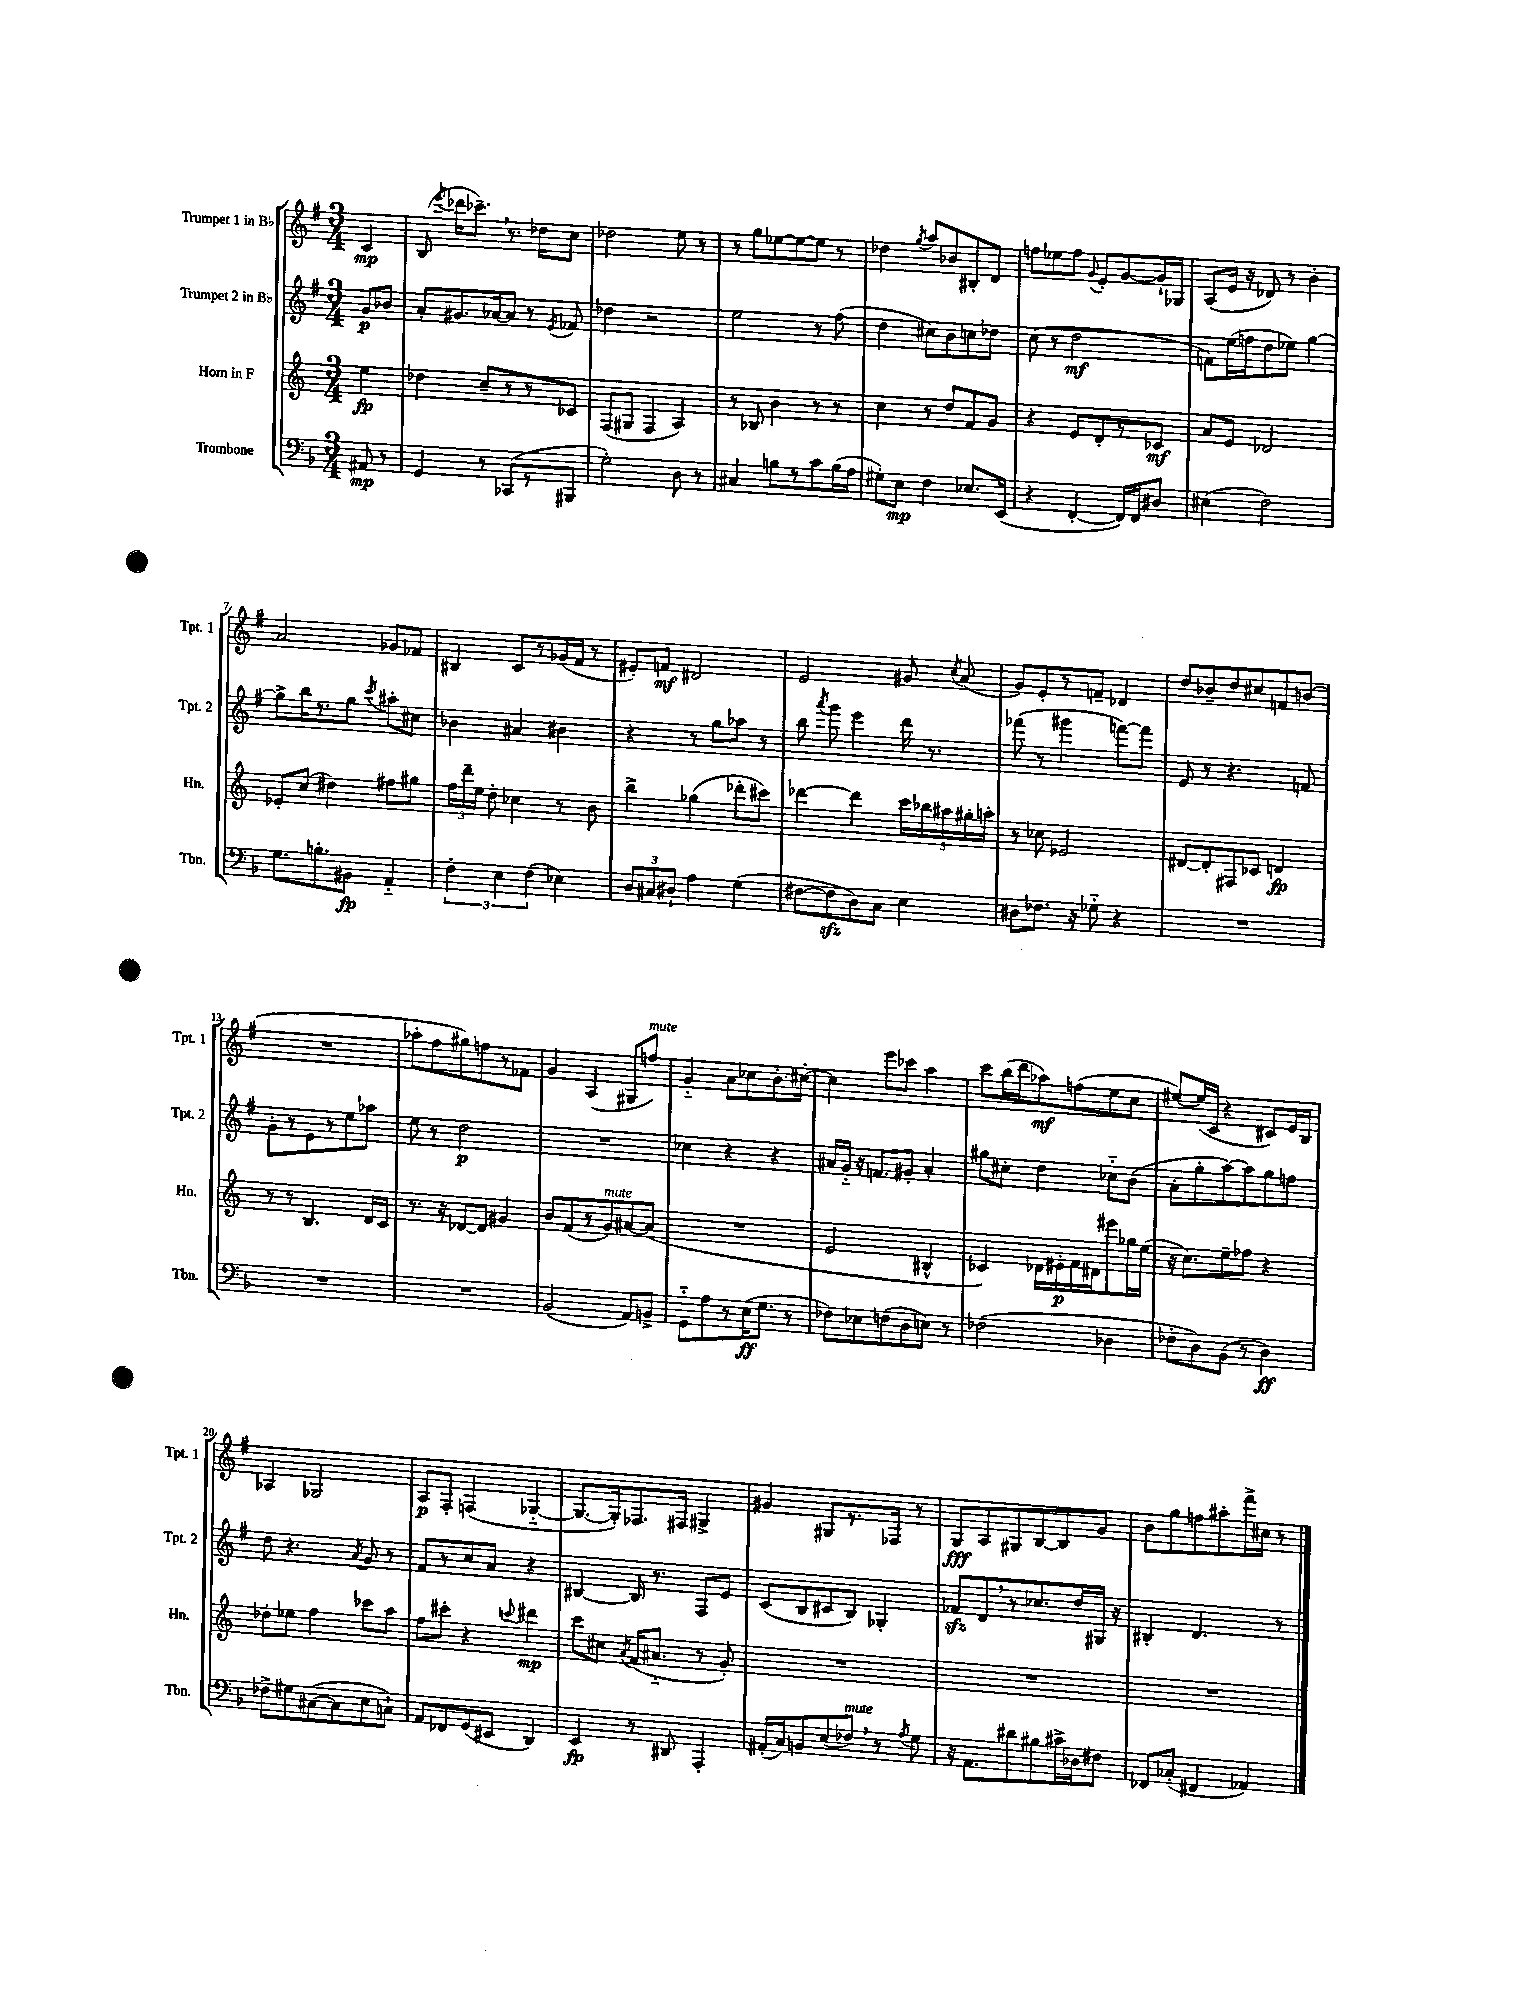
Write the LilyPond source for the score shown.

<<
\new StaffGroup <<
\new Staff = "s0" \with { instrumentName = "Trumpet 1 in Bb" shortInstrumentName = "Tpt. 1" } {
    \clef treble \key g \major \numericTimeSignature \time 3/4 \partial 4
    \autoBeamOff c'4\mp |
    b8( \acciaccatura { e'''8 } des'''16[ ces'''8.]--) \breathe r8. des''16[ c''8] |
    des''2 e''8 r8 |
    r8 g''8[ ees''8~ ees''8~ ees''8] r8 |
    des''4 \acciaccatura { g''8 } a''8[ bes'8 bis8-. d'8] |
    f''8[ ees''8 f''8] \appoggiatura { g'8 } e'8[-. g'8~ g'16-! ges16] |
    a8[( e'16] r16 des'8) r8 b'4-. |
    a'2 ges'8[ fes'8] |
    bis4 c'8[ r8 ges'16( fis'16] r8 |
    eis'8[-.) f'8]\mf dis'2 |
    e'2 gis'8 \acciaccatura { c''8 } a'8( |
    g'8[) e'8-. r8 f'8]-- des'4 |
    d''8[ bes'8-- d''8 cis''8 f'8 b'8]( |
    R2. |
    aes''8[-. fis''8 gis''8) f''8 r8 fes'8] |
    g'4 a4( gis8[ f''8]^\markup { \italic "mute" }) |
    g'4-_ a'8[ ces''8 b'8.-. cis''16]~-. |
    cis''4 e'''8[ ces'''8] a''4 |
    c'''8[ b''16( d'''16 aes''8\mf) f''8( e''8 c''8] |
    eis''8[~) eis''16( c'16] r4 cis'8[) e'16 b16] |
    aes4 ges2 |
    a8[\p fis8]-. f4( ges4~-_ |
    ges8.[~ ges16-.) fes8. fis16] gis4-> |
    gis'4 gis8[ r8. fes16] r8 |
    g8[\fff a8 gis8 b8~ b8 g'8] |
    b'8[ g''8 f''8 ais''8-. fis'''16-> cis''16] r8 \bar "|." |
}
\new Staff = "s1" \with { instrumentName = "Trumpet 2 in Bb" shortInstrumentName = "Tpt. 2" } {
    \clef treble \key g \major \numericTimeSignature \time 3/4 \partial 4
    \autoBeamOff g'8[\p bes'8] |
    a'8[-. gis'8. aes'16~ aes'8] r8 \acciaccatura { e'8 } fes'8 |
    des''4 r2 |
    e''2 r8 fis''8( |
    d''4 cis''8[) b'8 c''8 des''8] |
    c''8( r8 d''2\mf |
    f'8[) e''16( f''16 d''8 ees''8]) g''4~ |
    g''8[-> b''16 r8. g''8] \acciaccatura { c'''8 } ais''8[-. cis''8] |
    bes'4 ais'4 bis'4 |
    r4 r8 g''8[ aes''8] r8 |
    b''8 \acciaccatura { a'''8 } g'''8 e'''4 d'''16 r8. |
    fes'''8( r8 gis'''4 f'''8[~) f'''8] |
    e'8 r8 r4. f'8 |
    g'8[-. r8 e'8 r8 e''8 aes''8] |
    e''8 r8 d''2\p |
    R2. |
    ces''4 r4 r4 |
    ais'16[ g'16]-_ r16 f'8.[ gis'8]-. ais'4-. |
    gis''8[ cis''8]-. d''4 ces''8[-_ b'8]( |
    a'8[-. g''8-. a''8~) a''8 g''8 f''8] |
    d''8 r4. \acciaccatura { a'8 } g'8 r8 |
    fis'8[ r8 c''8 a'8] r4 |
    bis4~ bis16 r8. fis8[ e'8] |
    c'8[( b8 cis'8 b8]) ges4-. |
    fes'8[\sfz d'8 \breathe r8 ces''8. d''16 gis16] r16 |
    bis4-. d'4. r8 \bar "|." |
}
\new Staff = "s2" \with { instrumentName = "Horn in F" shortInstrumentName = "Hn." } {
    \clef treble \key c \major \numericTimeSignature \time 3/4 \partial 4
    \autoBeamOff e''4\fp |
    des''4 c''8[-- r8 r8 ces'8] |
    f8[( gis8] f4 a4) |
    r8 bes8 b'4 r8 r8 |
    c''4 r8 d''8[ f'8 g'8] |
    r4 e'8[ d'8-. r8 ces'8]\mf |
    a'8[ e'8] des'2 |
    ees'8[-. c''8]( dis''4) fis''8[ gis''8] |
    \tuplet 3/2 { f''16[ d'''16-- e''16] } d''8-. ces''4 r8 b'8 |
    b''4-> ges''4( des'''8[-. cis'''8]) |
    des'''4~ des'''4 \tuplet 5/4 { c'''16[ bes''16 ais''16 gis''16-. a''16]-. } |
    r8 ces''8 ees'2 |
    dis'8[~ dis'8-. fis8 ces'8] d'4\fp |
    r8 r8 b4. d'16[ c'16] |
    r8. r16 des'8[~ des'8] gis'4 |
    b'8[ f'8( r8 g'8^\markup { \italic "mute" }) ais'8~ ais'8]( |
    R2. |
    e'2 bis4-^ |
    ces'4) des'16[ eis'16-.\p f'16 dis'16 eis'''8 ges''16 e''16]( |
    r16 c''8.[) e''8-- fes''8] r4 |
    des''8[-. ees''8] f''4 ces'''8[ a''8] |
    f''8[ cis'''8]-. r4 \appoggiatura { c'''8 } dis'''4\mp |
    c'''8[ cis''8] \acciaccatura { a'8 } f'16[( ais'8.]-_ r8 g'8-.) |
    R2. |
    R2. |
    R2. \bar "|." |
}
\new Staff = "s3" \with { instrumentName = "Trombone" shortInstrumentName = "Tbn." } {
    \clef bass \key f \major \numericTimeSignature \time 3/4 \partial 4
    \autoBeamOff ais,8\mp r8 |
    g,4 r8 ces,8[( r8 bis,,8] |
    g2-.) d8 r8 |
    cis4 b8[ r8 c'8 b16( a16] |
    gis8[-.) e8]\mp f4 ees8.[ e,16]( |
    r4 f,4~-. f,16[) f,16 dis8] |
    eis4( f2) |
    g8.[ b8.-. bis,8]\fp a,4-_ |
    \tuplet 3/2 { f4-. e4 f4( } ees4) |
    \tuplet 3/2 { d8[ cis8 dis8]-! } a4 g4( |
    fis8[~ fis8\sfz d8) c8] e4 |
    dis8[ fes8.] r16 ges8-_ r4 |
    R2. |
    R2. |
    R2. |
    bes,2( a,8[) b,8]-> |
    g,8[-_ a8 r8 e16\ff( g8.] r8 |
    fes8[) ees8 f8( d8 e8]) r8 |
    fes2( des4 |
    fes8[-. d8) bes,8]( r8 d4\ff) |
    fes8[-> gis8 cis8~( cis8 e8 c8]-!) |
    a,8[ fes,8 g,8( eis,8] d,4) |
    e,4\fp r8 dis,8 a,,4-. |
    ais,16[-.( c16) b,8 e8( fes8]^\markup { \italic "mute" }) \breathe r8 \acciaccatura { a8 } g8 |
    r16 a,8.[ dis'8 bis8 cis'16-> des16 fis8] |
    fes,8[ ces8]-.( fis,4 aes,4) \bar "|." |
}
>>
>>
